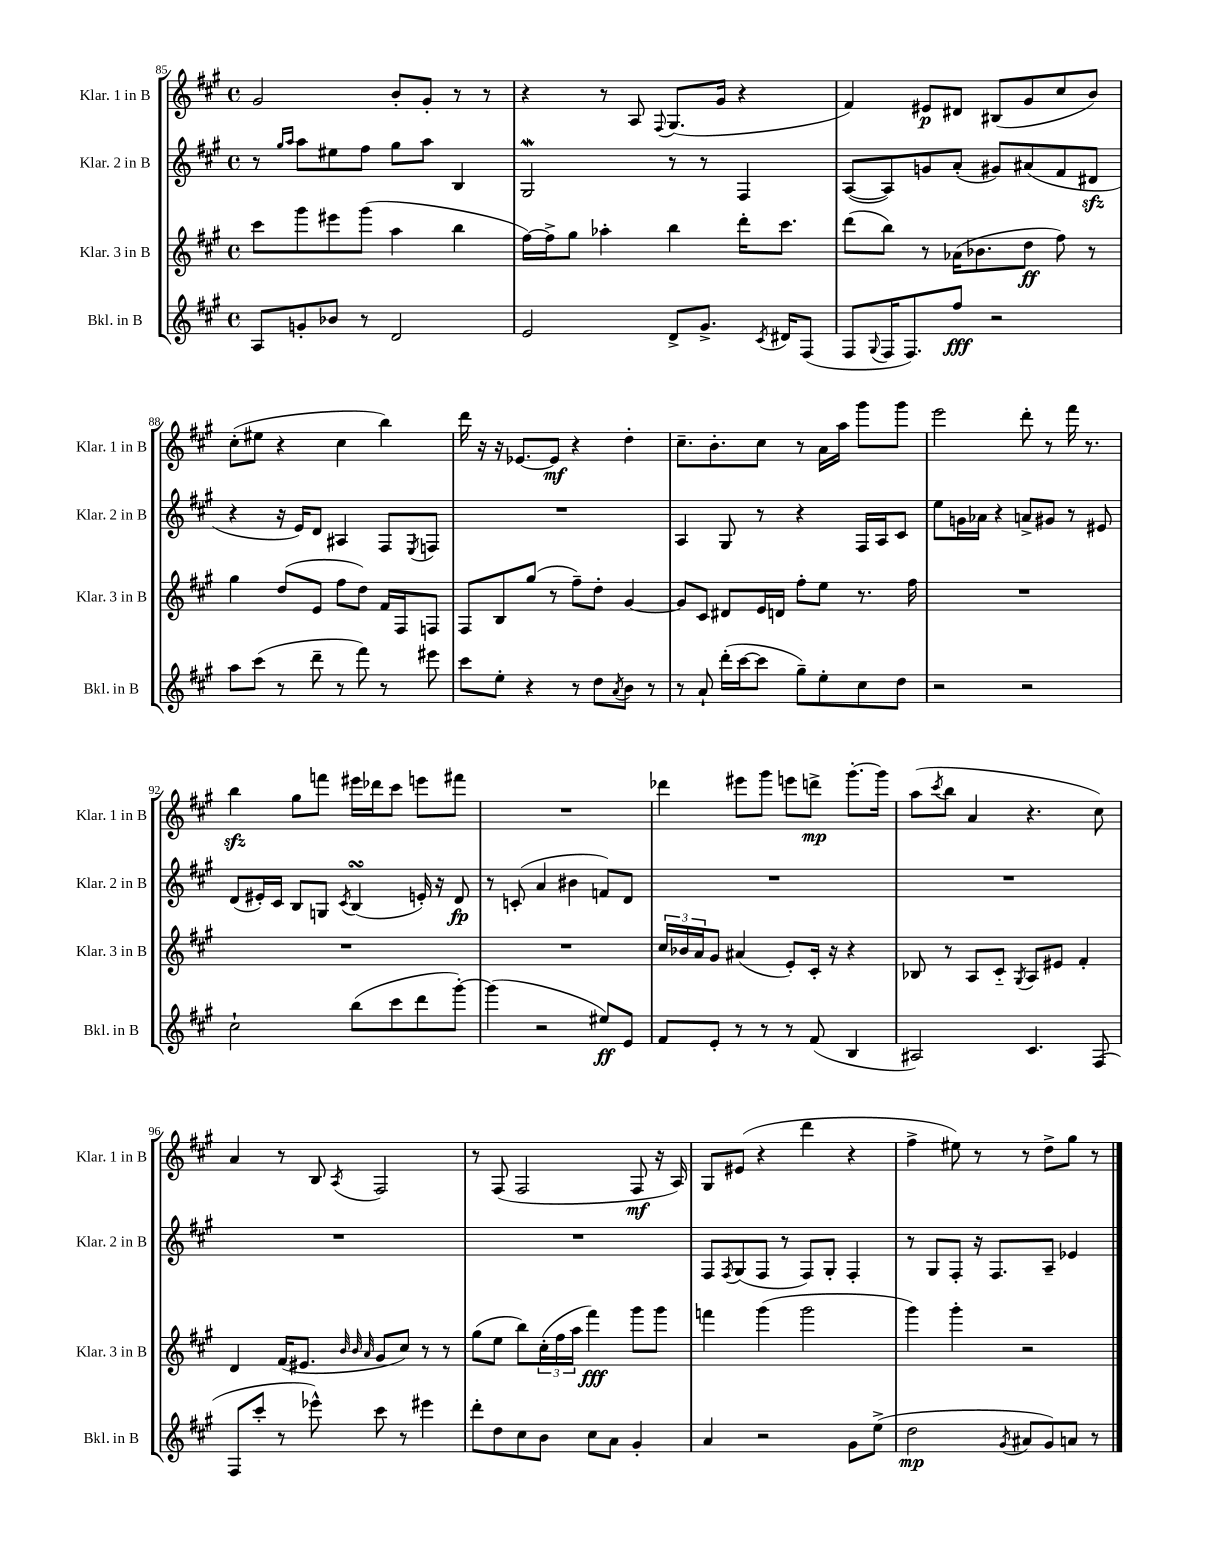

**kern	**dynam	**kern	**dynam	**kern	**dynam	**kern	**dynam
*part4	*part4	*part3	*part3	*part2	*part2	*part1	*part1
*staff4	*staff4	*staff3	*staff3	*staff2	*staff2	*staff1	*staff1
*I"Bkl. in B	*	*I"Klar. 3 in B	*	*I"Klar. 2 in B	*	*I"Klar. 1 in B	*
*I'Bkl. in B	*	*I'Klar. 3 in B	*	*I'Klar. 2 in B	*	*I'Klar. 1 in B	*
*clefG2	*	*clefG2	*	*clefG2	*	*clefG2	*
*k[f#c#g#]	*	*k[f#c#g#]	*	*k[f#c#g#]	*	*k[f#c#g#]	*
*M4/4	*	*M4/4	*	*M4/4	*	*M4/4	*
*met(c)	*	*met(c)	*	*met(c)	*	*met(c)	*
=85	=85	=85	=85	=85	=85	=85	=85
8A/L	.	8ccc#\L	.	8r	.	2g#/	.
.	.	.	.	16qqgg#/LL	.	.	.
.	.	.	.	16qqaa/JJ	.	.	.
8gn'/	.	8ggg#\	.	8aa\L	.	.	.
8b-X/J	.	8eee#X\	.	8ee#X\	.	.	.
8r	.	(8ggg#\J	.	8ff#\J	.	.	.
2d/	.	4aa\	.	8gg#\L	.	8b'/L	.
.	.	.	.	8aa\J	.	8g#'/J	.
.	.	4bb\	.	4B/	.	8r	.
.	.	.	.	.	.	8r	.
=86	=86	=86	=86	=86	=86	=86	=86
2e/	.	[16ff#\LL)	.	2G#W/	.	4r	.
.	.	16ff#^\J]	.	.	.	.	.
.	.	8gg#\J	.	.	.	.	.
.	.	4aa-X'\	.	.	.	8r	.
.	.	.	.	.	.	8A/	.
.	.	.	.	.	.	8qqF#/	.
8d^/L	.	4bb\	.	8r	.	(8.G#/L	.
8.g#^/J	.	.	.	8r	.	.	.
.	.	.	.	.	.	16g#/Jk	.
.	.	16ddd'\KL	.	4F#/	.	4r	.
8qc#/	.	.	.	.	.	.	.
16d#X/KL	.	8.ccc#\J	.	.	.	.	.
(8F#/J	.	.	.	.	.	.	.
=87	=87	=87	=87	=87	=87	=87	=87
8F#/L	.	(8ddd\L	.	([8A/L	.	4f#/)	.
8qqG#/	.	.	.	.	.	.	.
16F#/K	.	8bb\J)	.	8A/])	.	.	.
8.F#/)	.	.	.	.	.	.	.
.	.	8r	.	8gn/	.	8e#X/L	p
8ff#/J	fff	(16a-X\KL	.	(8a'/J	.	8d#X/J	.
.	.	8.b-X\	.	.	.	.	.
2r	.	.	.	8g#X/L)	.	(8B#X/L	.
.	.	8dd\J	ff	(8a#X/	.	8g#/	.
.	.	8ff#\)	.	8f#/	.	8cc#/	.
.	.	8r	.	8d#Xzz/J	.	8b/J)	.
!!LO:LB:g=z
=88	=88	=88	=88	=88	=88	=88	=88
8aa\L	.	4gg#\	.	4r	.	(8cc#'\L	.
(8ccc#\J	.	.	.	.	.	8ee#X\J	.
8r	.	(8dd/L	.	16r	.	4r	.
.	.	.	.	16e/KL)	.	.	.
8ddd~\	.	8e/J	.	8d/J	.	.	.
8r	.	8ff#\L	.	4A#X/	.	4cc#\	.
8fff#\)	.	8dd\J)	.	.	.	.	.
8r	.	16f#/LL	.	8F#/L	.	4bb\)	.
.	.	16F#/J	.	.	.	.	.
.	.	.	.	8qE/	.	.	.
8eee#X\	.	8Fn/J	.	8Fn/J	.	.	.
=89	=89	=89	=89	=89	=89	=89	=89
8ccc#\L	.	8F#/L	.	1r	.	16ddd\	.
.	.	.	.	.	.	16r	.
8ee'\J	.	8B/	.	.	.	16r	.
.	.	.	.	.	.	[8.e-X/L	.
4r	.	(8gg#/J	.	.	.	.	.
.	.	8r	.	.	.	8e-/J]	mf
8r	.	8ff#~\L)	.	.	.	4r	.
8dd\L	.	8dd'\J	.	.	.	.	.
8qa/	.	.	.	.	.	.	.
8b\J	.	[4g#/	.	.	.	4dd'\	.
8r	.	.	.	.	.	.	.
=90	=90	=90	=90	=90	=90	=90	=90
8r	.	8g#/L]	.	4A/	.	8.cc#~\L	.
8a`/	.	8c#/J	.	.	.	.	.
.	.	.	.	.	.	8.b'\	.
(16ddd'\LL	.	8d#X/L	.	8G#/	.	.	.
[16ccc#\J	.	.	.	.	.	.	.
8ccc#\J]	.	16e/L	.	8r	.	8cc#\J	.
.	.	16dn/JJ	.	.	.	.	.
8gg#~\L)	.	8ff#'\L	.	4r	.	8r	.
8ee'\	.	8ee\J	.	.	.	16a\LL	.
.	.	.	.	.	.	16aa\JJ	.
8cc#\	.	8.r	.	16F#/LL	.	8ggg#\L	.
.	.	.	.	16A/J	.	.	.
8dd\J	.	.	.	8c#/J	.	8ggg#\J	.
.	.	16ff#\	.	.	.	.	.
=91	=91	=91	=91	=91	=91	=91	=91
2r	.	1r	.	8ee\L	.	2eee\	.
.	.	.	.	16gn\L	.	.	.
.	.	.	.	16a-X\JJ	.	.	.
.	.	.	.	4r	.	.	.
2r	.	.	.	8an^/L	.	8ddd'\	.
.	.	.	.	8g#X/J	.	8r	.
.	.	.	.	8r	.	16fff#\	.
.	.	.	.	.	.	8.r	.
.	.	.	.	8e#X/	.	.	.
!!LO:LB:g=z
=92	=92	=92	=92	=92	=92	=92	=92
2cc#`\	.	1r	.	(8d/L	.	4bbzz\	.
.	.	.	.	16e#X'/L)	.	.	.
.	.	.	.	16c#/JJ	.	.	.
.	.	.	.	8B/L	.	8gg#\L	.
.	.	.	.	8Gn/J	.	8fffn\J	.
.	.	.	.	8qc#/	.	.	.
(8bb\L	.	.	.	(4BsSSS/	.	16eee#X\LL	.
.	.	.	.	.	.	16ddd-X\J	.
8ccc#\	.	.	.	.	.	8ccc#\J	.
8ddd\	.	.	.	16en'/)	.	8eeen\L	.
.	.	.	.	16r	.	.	.
[8ggg#'\J)	.	.	.	8d/	fp	8fff#X\J	.
=93	=93	=93	=93	=93	=93	=93	=93
(4ggg#\]	.	1r	.	8r	.	1r	.
.	.	.	.	(8cn'/	.	.	.
2r	.	.	.	4a/	.	.	.
.	.	.	.	4b#X\	.	.	.
8ee#X/L)	ff	.	.	8fn/L)	.	.	.
8e/J	.	.	.	8d/J	.	.	.
=94	=94	=94	=94	=94	=94	=94	=94
8f#/L	.	24cc#/LL	.	1r	.	4ddd-X\	.
.	.	24b-X/	.	.	.	.	.
.	.	24a/J	.	.	.	.	.
8e'/J	.	8g#/J	.	.	.	.	.
8r	.	(4a#X/	.	.	.	8eee#X\L	.
8r	.	.	.	.	.	8ggg#\J	.
8r	.	8e'/L)	.	.	.	8eeen\L	.
(8f#/	.	16c#'/Jk	.	.	.	8dddn^\J	mp
.	.	16r	.	.	.	.	.
4B/	.	4r	.	.	.	[8.ggg#'\L	.
.	.	.	.	.	.	16ggg#\Jk]	.
=95	=95	=95	=95	=95	=95	=95	=95
2A#X/)	.	8B-X/	.	1r	.	(8aa\L	.
.	.	.	.	.	.	8qccc#/	.
.	.	8r	.	.	.	8bb\J	.
.	.	8A/L	.	.	.	4a/	.
.	.	8c#/J	.	.	.	.	.
.	.	8qG#/	.	.	.	.	.
4.c#/	.	8A/L	.	.	.	4.r	.
.	.	8e#X/J	.	.	.	.	.
.	.	4f#'/	.	.	.	.	.
(8F#/	.	.	.	.	.	8cc#\)	.
!!LO:LB:g=z
=96	=96	=96	=96	=96	=96	=96	=96
8F#/L	.	4d/	.	1r	.	4a/	.
8ccc#'/J	.	.	.	.	.	.	.
8r	.	(16f#/KL	.	.	.	8r	.
.	.	8.e#X/J	.	.	.	.	.
8eee-X^^\)	.	.	.	.	.	8B/	.
.	.	32qqb/	.	.	.	.	.
.	.	32qqb/	.	.	.	.	.
.	.	32qqa/	.	.	.	8qA/	.
8ccc#\	.	8g#/L	.	.	.	2F#/	.
8r	.	8cc#/J)	.	.	.	.	.
4eee#X\	.	8r	.	.	.	.	.
.	.	8r	.	.	.	.	.
=97	=97	=97	=97	=97	=97	=97	=97
8ddd'\L	.	(8gg#\L	.	1r	.	8r	.
8dd\	.	8ee\J	.	.	.	(8F#/	.
8cc#\	.	8bb\L)	.	.	.	2F#/	.
8b\J	.	(24cc#'\L	.	.	.	.	.
.	.	24ff#\	.	.	.	.	.
.	.	24aa\JJ	.	.	.	.	.
8cc#\L	.	4fff#\)	fff	.	.	.	.
8a\J	.	.	.	.	.	.	.
4g#'/	.	8ggg#\L	.	.	.	8F#/	mf
.	.	8ggg#\J	.	.	.	16r	.
.	.	.	.	.	.	16A/)	.
=98	=98	=98	=98	=98	=98	=98	=98
4a/	.	4fffn\	.	8F#/L	.	8G#/L	.
.	.	.	.	8qF#/	.	.	.
.	.	.	.	(8G#/	.	(8e#X/J	.
2r	.	(4ggg#\	.	8F#/J	.	4r	.
.	.	.	.	8r	.	.	.
.	.	2ggg#\	.	8F#/L)	.	4ddd\	.
.	.	.	.	8G#'/J	.	.	.
8g#\L	.	.	.	4F#'/	.	4r	.
(8ee^\J	.	.	.	.	.	.	.
=99	=99	=99	=99	=99	=99	=99	=99
2dd\	mp	4ggg#\)	.	8r	.	4ff#^\	.
.	.	.	.	8G#/L	.	.	.
.	.	4ggg#'\	.	8F#'/J	.	8ee#X\)	.
.	.	.	.	16r	.	8r	.
.	.	.	.	8.F#/L	.	.	.
8qg#/	.	.	.	.	.	.	.
8a#X/L	.	2r	.	.	.	8r	.
8g#/)	.	.	.	8A~/J	.	8dd^\L	.
8an/J	.	.	.	4e-X/	.	8gg#\J	.
8r	.	.	.	.	.	8r	.
==	==	==	==	==	==	==	==
*-	*-	*-	*-	*-	*-	*-	*-
